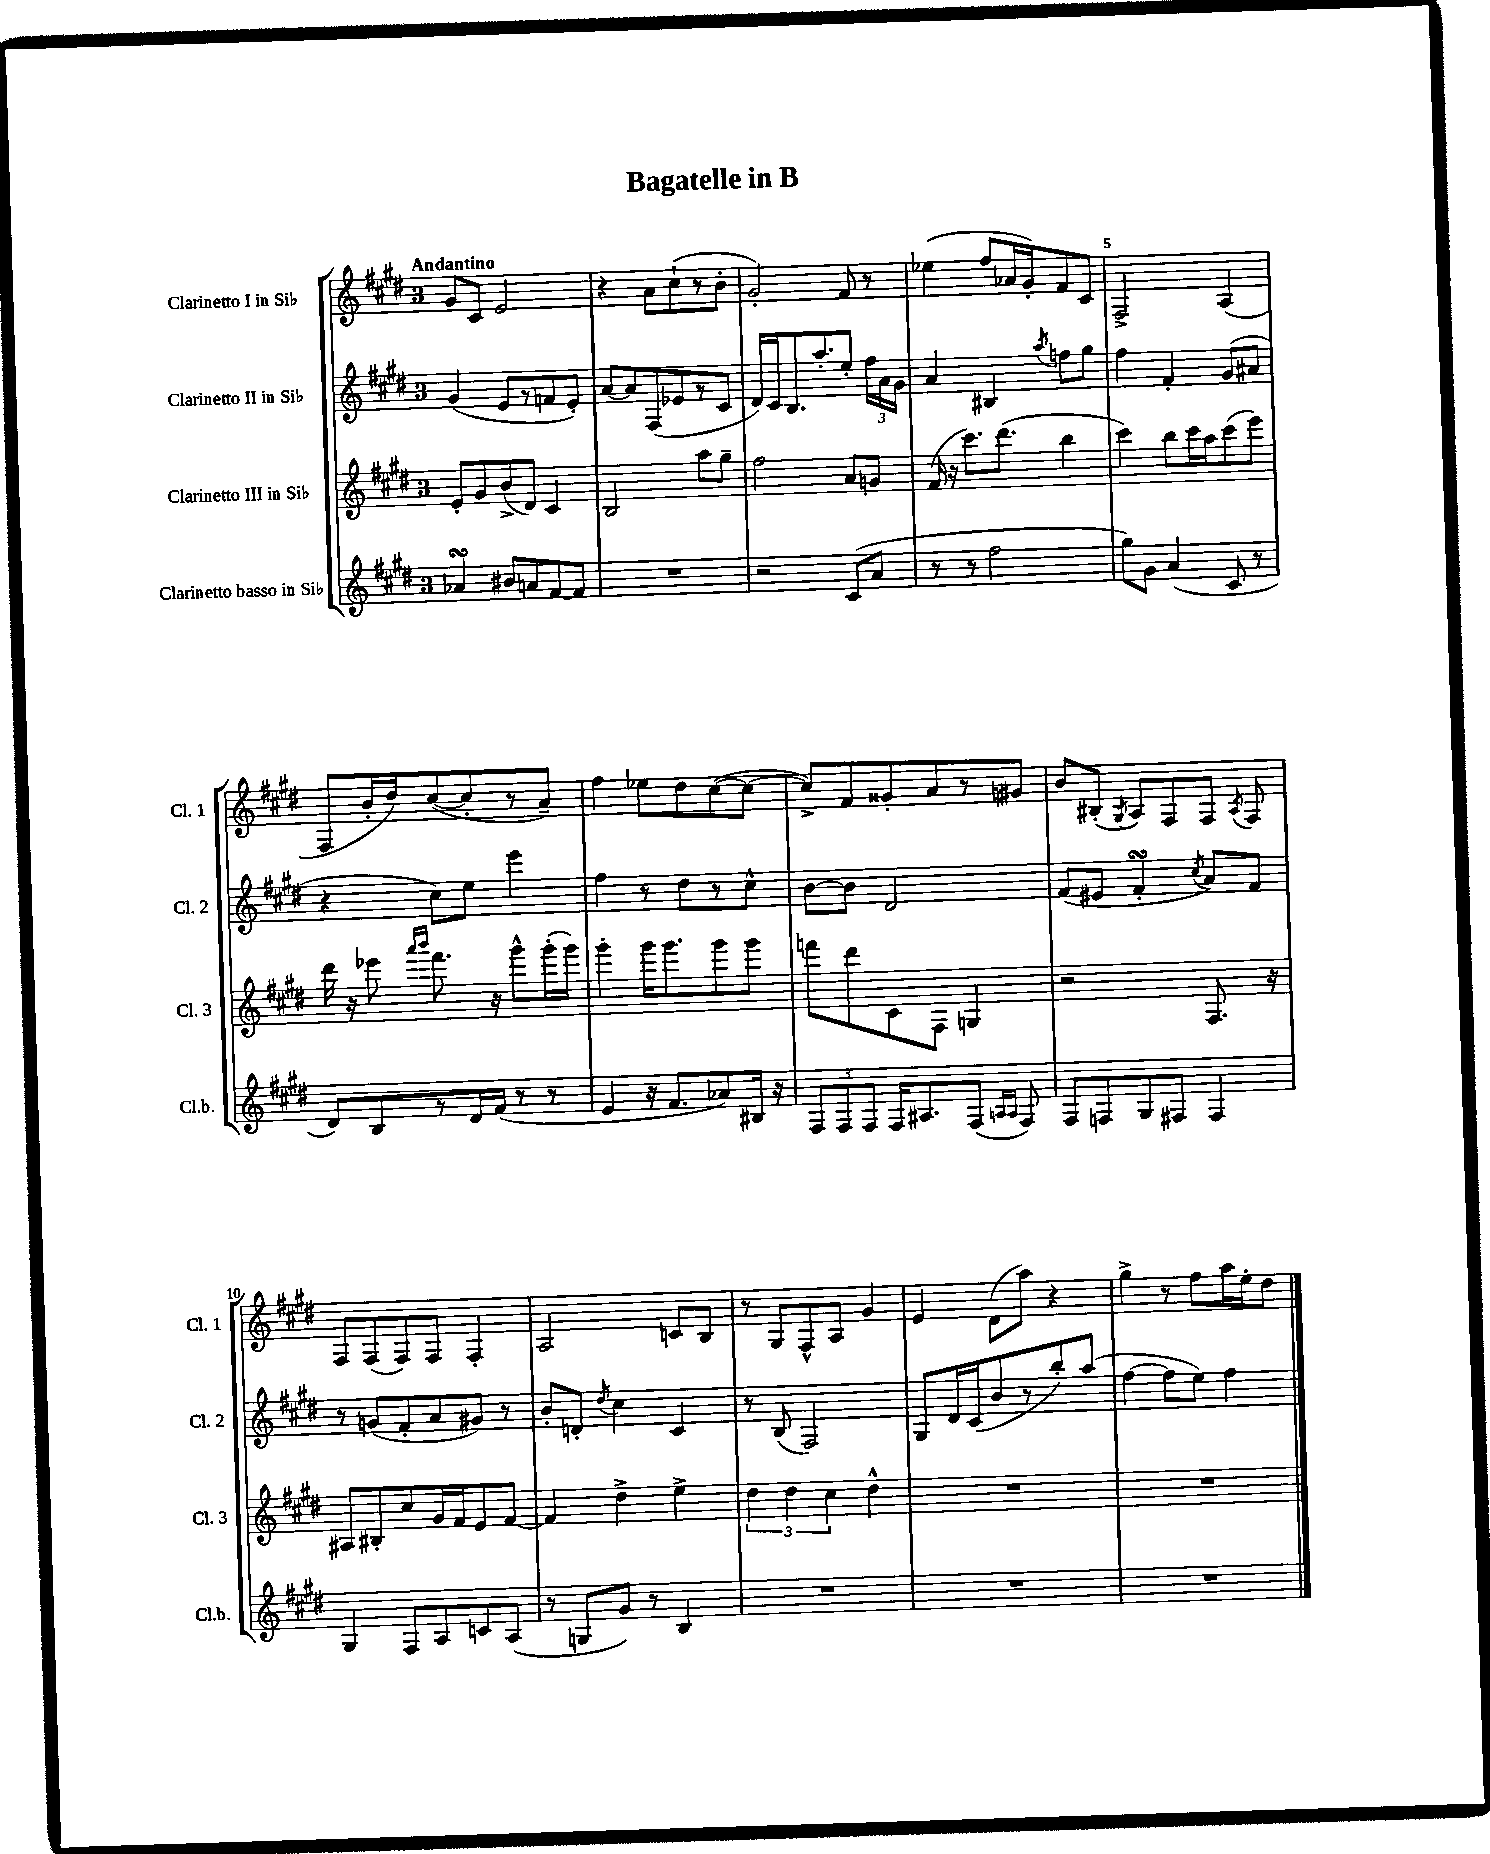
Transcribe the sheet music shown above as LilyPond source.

\header { title = "Bagatelle in B" }
<<
\new StaffGroup <<
\new Staff = "s0" \with { instrumentName = "Clarinetto I in Sib" shortInstrumentName = "Cl. 1" } {
    \clef treble \key e \major \once \override Staff.TimeSignature.style = #'single-digit \time 3/4 \tempo "Andantino"
    \autoBeamOff gis'8[ cis'8] e'2 |
    r4 a'8[ cis''8-!( r8 b'8]-. |
    gis'2-.) fis'8 r8 |
    ees''4( fis''8[ aes'16 gis'16-.) fis'8 cis'8] |
    fis2-> a4( |
    fis8[ b'16-. dis''16) cis''8~( cis''8-. r8 a'8]--) |
    fis''4 ees''8[ dis''8 cis''8~( cis''8]~ |
    cis''8[->) fis'8 gisis'8-. a'8 r8 gis'8] |
    b'8[ bis8]-.( \acciaccatura { gis8 } a8[) fis8 fis8] \acciaccatura { a8 } fis8 |
    fis8[ fis8( fis8) fis8] fis4-. |
    a2 c'8[ b8] |
    r8 gis8[ fis8-^ a8] gis'4 |
    e'4 dis'8[( a''8]) r4 |
    gis''4-> r8 fis''8[ a''16 e''16-. dis''8] \bar "|." |
}
\new Staff = "s1" \with { instrumentName = "Clarinetto II in Sib" shortInstrumentName = "Cl. 2" } {
    \clef treble \key e \major \once \override Staff.TimeSignature.style = #'single-digit \time 3/4
    \autoBeamOff gis'4( e'8[ r8 f'8 e'8]-.) |
    a'8[~ a'8 fis8( ees'8 r8 cis'8] |
    dis'16[) cis'16 b8. a''8.-. e''8]-. \tuplet 3/2 { fis''16[ a'16 gis'16] } |
    a'4 bis4 \acciaccatura { a''8 } f''8[ gis''8] |
    fis''4 fis'4-. gis'8[( ais'8] |
    r4 cis''8[) e''8] e'''4 |
    fis''4 r8 dis''8[ r8 cis''8]-^ |
    b'8[~ b'8] dis'2 |
    fis'8[( eis'8] fis'4-.\turn \acciaccatura { cis''8 } a'8[) fis'8] |
    r8 g'8[( fis'8-. a'8 gis'8]) r8 |
    b'8[-. d'8]-. \acciaccatura { dis''8 } cis''4 cis'4 |
    r8 b8( fis2) |
    gis8[ dis'16 cis'16( b'8 r8 b''8-.) a''8]( |
    fis''4~ fis''8[ e''8]) fis''4 \bar "|." |
}
\new Staff = "s2" \with { instrumentName = "Clarinetto III in Sib" shortInstrumentName = "Cl. 3" } {
    \clef treble \key e \major \once \override Staff.TimeSignature.style = #'single-digit \time 3/4
    \autoBeamOff e'8[-. gis'8 b'8->( dis'8]) cis'4 |
    b2 a''8[ gis''8]-- |
    fis''2 a'8[ g'8] |
    fis'16( r16 cis'''8.[) dis'''8.]( b''4 |
    cis'''4) b''8[ cis'''16 a''16 cis'''8( e'''8]) |
    dis'''16 r16 ees'''8 \grace { a'''16[ b'''16] } fis'''8. r16 gis'''8[-^ gis'''16-.( gis'''16]) |
    gis'''4-. gis'''16[ gis'''8. gis'''8 gis'''8] |
    f'''8[ dis'''8 cis'8 fis8] g4 |
    r2 fis8. r16 |
    ais8[ bis8-. cis''8 gis'16 fis'16 e'8 fis'8]~ |
    fis'4 dis''4-> e''4-> |
    \tuplet 3/2 { dis''4 dis''4 cis''4 } dis''4-^ |
    R2. |
    R2. \bar "|." |
}
\new Staff = "s3" \with { instrumentName = "Clarinetto basso in Sib" shortInstrumentName = "Cl.b." } {
    \clef treble \key e \major \once \override Staff.TimeSignature.style = #'single-digit \time 3/4
    \autoBeamOff aes'4\turn bis'8[ a'8 fis'8~ fis'8] |
    R2. |
    r2 cis'8[( a'8] |
    r8 r8 fis''2 |
    gis''8[) gis'8] a'4( cis'8 r8 |
    dis'8[) b8 r8 dis'16 fis'16]( r8 r8 |
    e'4 r16 fis'8.[ aes'8) bis16] r16 |
    \tuplet 3/2 { fis8[ fis8 fis8] } fis16[ ais8. fis8]( \grace { a16[ a16] } fis8) |
    fis8[ f8 gis8 fis8] fis4 |
    gis4 fis8[ a8 c'8 a8]( |
    r8 g8[ gis'8]) r8 b4 |
    R2. |
    R2. |
    R2. \bar "|." |
}
>>
>>
\layout { \context { \Score \override BarNumber.break-visibility = ##(#f #t #t) barNumberVisibility = #(every-nth-bar-number-visible 5) } }
